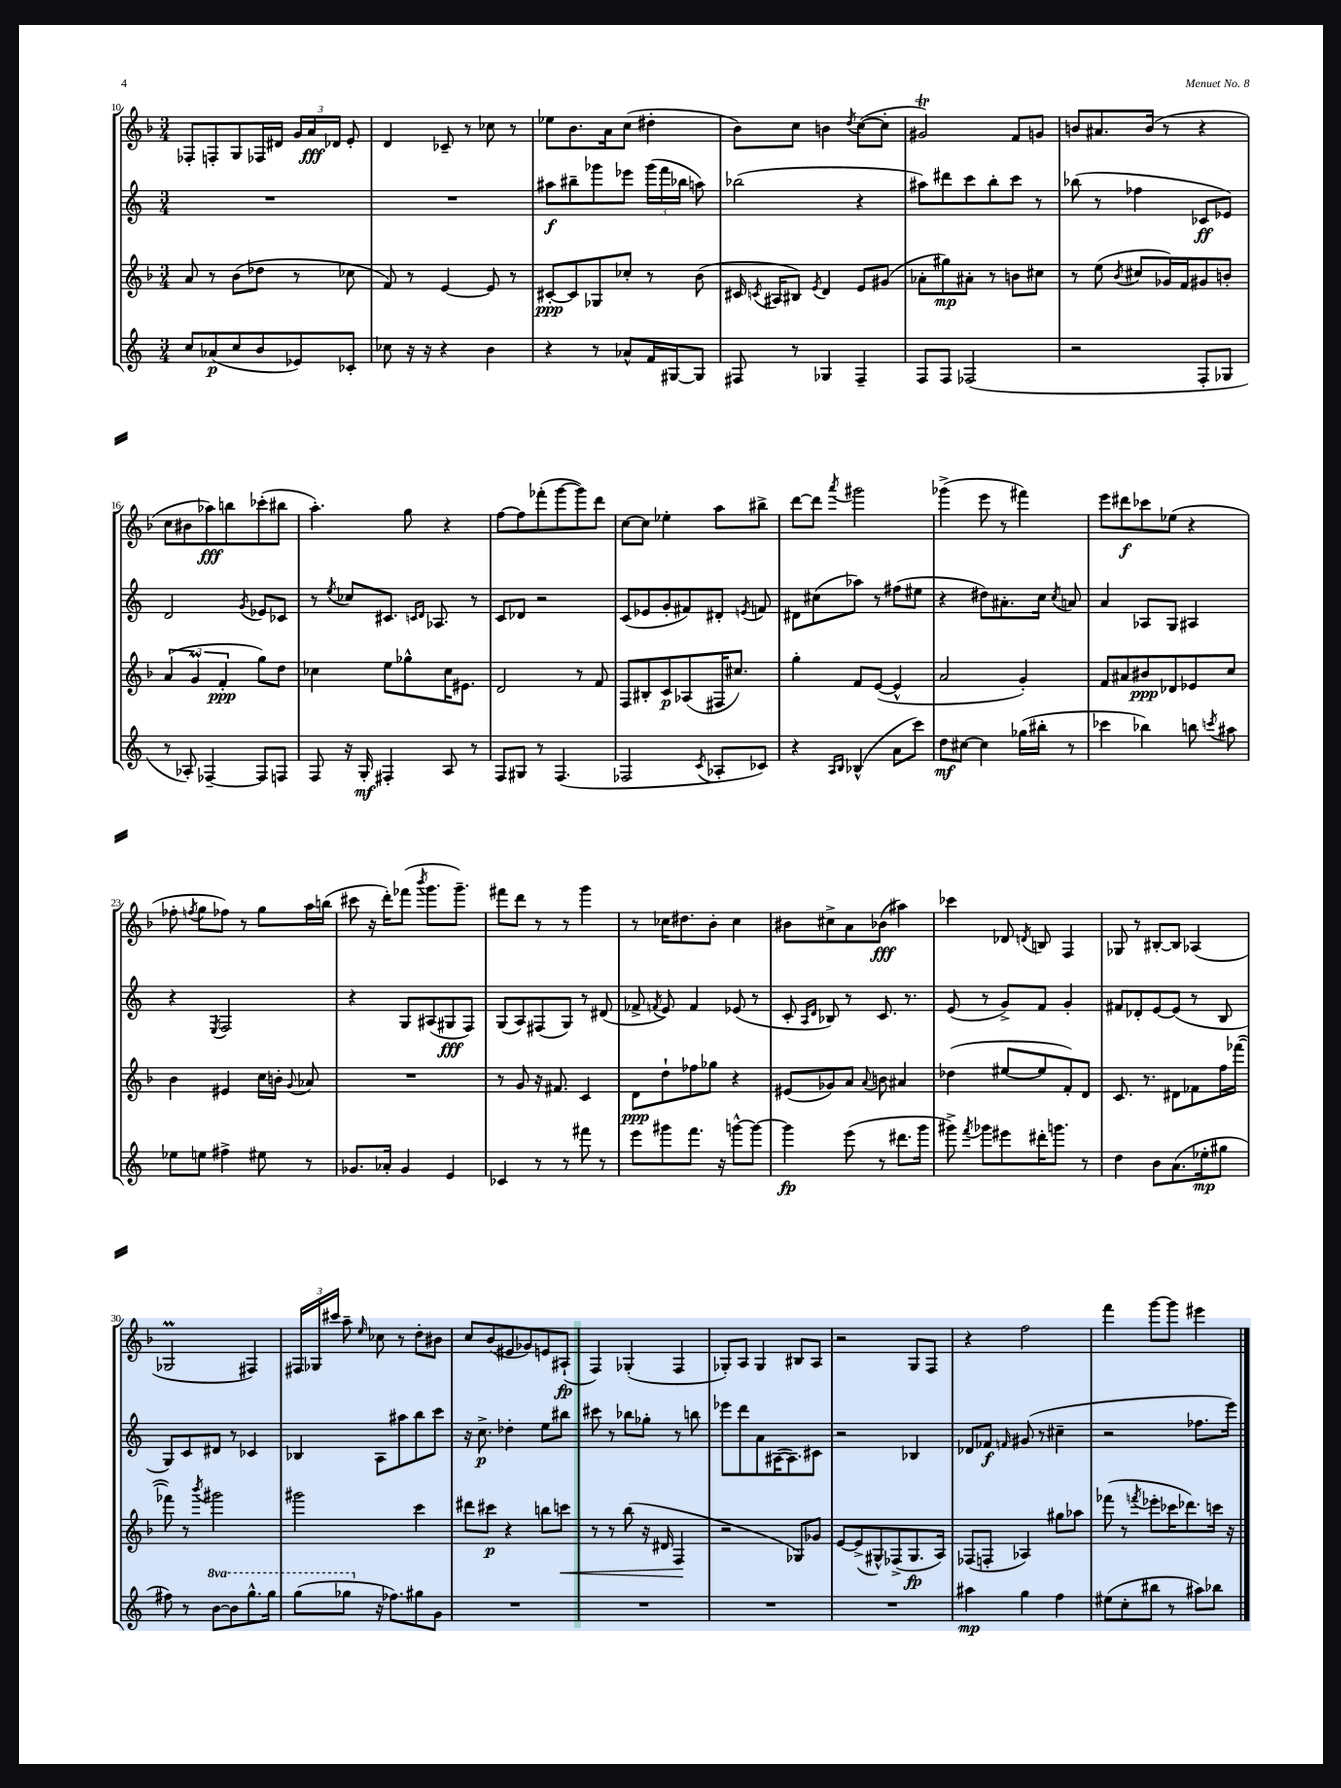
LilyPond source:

<<
\new StaffGroup <<
\new Staff = "s0" {
    \clef treble \key f \major \numericTimeSignature \time 3/4
    \autoBeamOff fes8[-. f8-. g8 fes16 dis'16] \tuplet 3/2 { g'16[ a'16\fff des'16] } e'8-. |
    d'4 ces'8-- r8 ces''8 r8 |
    ees''8[ bes'8. a'16 c''8]( dis''4-. |
    bes'8[) c''8] b'4 \acciaccatura { d''8 } c''8[~( c''8]-. |
    gis'2\trill) f'8[ g'8] |
    b'8[ ais'8. b'16]( r8 r4 |
    c''8[ bis'8 aes''8\fff) b''8 ces'''8-.( bis''8] |
    a''4.-.) g''8 r4 |
    f''8[~ f''8 fes'''8-.( g'''8~ g'''8) d'''8] |
    c''8[~ c''8] ees''4-. a''8[ bis''8]-> |
    d'''8[~ d'''8] \acciaccatura { a'''8 } gis'''2 |
    ges'''4->( e'''8 r8 fis'''4) |
    e'''8[ dis'''8\f ces'''8 ees''8]( r4 |
    fes''8-. \acciaccatura { f''8 } g''8[ fes''8]) r8 g''8[ a''16 b''16]( |
    cis'''8 r16 d'''16[-.) fes'''8]( \acciaccatura { bes'''8 } g'''8.[ g'''8.]--) |
    fis'''8[ d'''8] r8 r8 g'''4 |
    r8 ces''16[ dis''8. bes'8]-. ces''4 |
    bis'8[ cis''8-> a'8 bes'8]\fff( ais''4) |
    ces'''4 des'8 \acciaccatura { d'8 } b8 f4 |
    ges8 r8 bis8[~-. bis8] aes4( |
    ges2\prall fis4) |
    \tuplet 3/2 { fis16[ ges16 cis'''16] } a''8-- \grace { e''16 } ces''8 r8 d''8[-. bis'8] |
    c''8[ bes'8( eis'8 ges'8) e'8 ais8]-!\fp( |
    f4) ges4-.( f4 |
    ges8[-.) a8] ges4 bis8[ a8] |
    r2 g8[ f8] |
    r4 f''2 |
    f'''4 g'''8[~ g'''8] eis'''4 \bar "|." |
}
\new Staff = "s1" {
    \clef treble \key c \major \numericTimeSignature \time 3/4
    \autoBeamOff R2. |
    R2. |
    ais''8[\f bis''8-- ges'''8 ees'''8] \tuplet 3/2 { ges'''16[( f'''16 bes''16] } a''8) |
    bes''2( r4 |
    ais''8[) dis'''8 c'''8 b''8-. c'''8] r8 |
    bes''8( r8 fes''4 ces'8[\ff ees'8]) |
    d'2 \acciaccatura { g'8 } ees'8[ ces'8] |
    r8 \acciaccatura { e''8 } ces''8[ cis'8.] \grace { c'16[ d'16] } aes8. r8 |
    c'8[ des'8] r2 |
    c'8[( ees'8 g'8-. fis'8) dis'8]-. \acciaccatura { e'8 } f'8 |
    dis'8[ cis''8( aes''8]) r8 fis''8[( eis''8] |
    r4 dis''8[) ais'8.-. c''16] \acciaccatura { c''8 } a'8 |
    a'4 aes8[ g8] ais4 |
    r4 \acciaccatura { e8 } f2 |
    r4 g8[ ais8( gis8\fff f8]) |
    g8[( a8) fis8( g8]) r8 dis'8( |
    fes'8-> \acciaccatura { f'8 } e'8) f'4 ees'8( r8 |
    c'8-. \grace { a16[ d'16] } bes8) r8 c'8. r8. |
    e'8( r8 g'8[->) f'8] g'4-. |
    fis'8[ des'8-. e'8~ e'8]( r8 b8 |
    g8[) c'8 dis'8] r8 ces'4 |
    bes4 a8[ ais''8 b''8 c'''8] |
    r16 c''8.->\p des''4-. e''8[ bis''8] |
    cis'''8 r8 bes''8[ ges''8]-. r8 b''8 |
    ees'''8[ d'''8 a'8 ais16~( ais8.) cis'8] |
    r2 bes4 |
    des'8[ fes'8]\f \grace { f'16 } gis'8( r8 cis''4-- |
    r2 fes''8.[ e'''16]) \bar "|." |
}
\new Staff = "s2" {
    \clef treble \key f \major \numericTimeSignature \time 3/4
    \autoBeamOff a'8 r8 bes'8[( des''8] r8 ces''8 |
    f'8) r8 e'4~ e'8 r8 |
    cis'8[~-.\ppp cis'8 ges8 ces''8]-. r8 bes'8( |
    cis'16 \acciaccatura { c'8 } ais16[ bis8]) \acciaccatura { e'8 } d'4 e'8[ gis'8]( |
    aes'8[-. gis''8\mp) ais'8]-. r8 b'8[ cis''8] |
    r8 e''8( \acciaccatura { bes'8 } cis''8[ ges'16) f'16 gis'8 b'8]-. |
    \tuplet 3/2 { a'4( g'4\prall f'4-.\ppp } g''8[) d''8] |
    ces''4 e''8[ ges''8-^ ces''16 eis'8.] |
    d'2 r8 f'8 |
    f8[ bis8-. c'8\p aes8( fis16 cis''8.]) |
    g''4-. f'8[ e'8]~( e'4-^ |
    a'2 g'4-.) |
    f'8[ ais'8 bis'8\ppp des'8 ees'8 c''8] |
    bes'4 eis'4 c''16[ b'16]-. \appoggiatura { g'8 } aes'8 |
    R2. |
    r8 g'8 r16 fis'8. c'4 |
    d'8[\ppp d''8-! fes''8 ges''8] r4 |
    eis'8[( ges'8) a'8] \appoggiatura { a'8 } b'8 ais'4 |
    des''4( eis''8[~ eis''8 f'8-.) d'8] |
    c'8. r8. dis'8[ fes'8 f''16 fes'''16]~( |
    fes'''8) r8 \acciaccatura { bes'''8 } gis'''2 |
    gis'''2 c'''4 |
    dis'''8[ cis'''8]\p r4 b''8[ c'''8]\< |
    r8 r8 bes''8( r16 dis'16 f4\! |
    r2 ges8[) ges'8] |
    e'8[~ e'8->( gis8-^) fes8->( gis8.\fp a16]) |
    fes8[( f8]-. aes4) gis''8[ aes''8] |
    fes'''8( r8 \acciaccatura { f'''8 } ees'''8[-. ces'''16 des'''8.) c'''16] r16 \bar "|." |
}
\new Staff = "s3" {
    \clef treble \key c \major \numericTimeSignature \time 3/4 \set Staff.ottavationMarkups = #ottavation-simple-ordinals
    \autoBeamOff c''8[ aes'8\p( c''8 b'8 ees'8) ces'8]-. |
    ces''8 r16 r16 r4 b'4 |
    r4 r8 aes'8[-^ f'16 gis16~ gis8] |
    fis8 r8 ges4 fis4-- |
    f8[ f8] fes2( |
    r2 f8[-. ges8] |
    r8 aes8-.) fes4~-- fes8[ f8] |
    f8 r16 g16-.\mf fis4-. a8 r8 |
    f8[ gis8] r8 f4.( |
    fes2 \acciaccatura { c'8 } aes8[-. ces'8]) |
    r4 \grace { a16[ b16] } bes4-^( a'8[ c'''8]) |
    d''8[\mf cis''8]~ cis''4 ges''16[( bis''16]-. r8 |
    ces'''4 bes''4) b''8 \acciaccatura { c'''8 } ais''8 |
    ees''8[ e''8] fis''4-> eis''8 r8 |
    ges'8.[ aes'16]-. ges'4 e'4 |
    ces'4 r8 r8 fis'''8 r8 |
    e'''8[ gis'''8 f'''8.] r16 g'''8[~-^ g'''8]~ |
    g'''4\fp e'''8( r8 dis'''8.[ g'''16] |
    gis'''8->) \acciaccatura { f'''8 } ges'''8[ eis'''8 dis'''16-. g'''8.] r8 |
    d''4 b'8[ a'8.( ees''16-.\mp gis''8] |
    fis''8) r8 \ottava #1 b''8[~ b''8 g'''8.-^ g'''16] |
    g'''8[( ges'''8] \ottava #0 r16 fes''8.[) gis''8 g'8] |
    R2. |
    R2. |
    R2. |
    R2. |
    ais''4\mp g''4 f''4 |
    eis''8[( c''8-. bis''8] r8 ais''8[) bes''8] \bar "|." |
}
>>
>>
\layout { \context { \Score currentBarNumber = #10 } }
